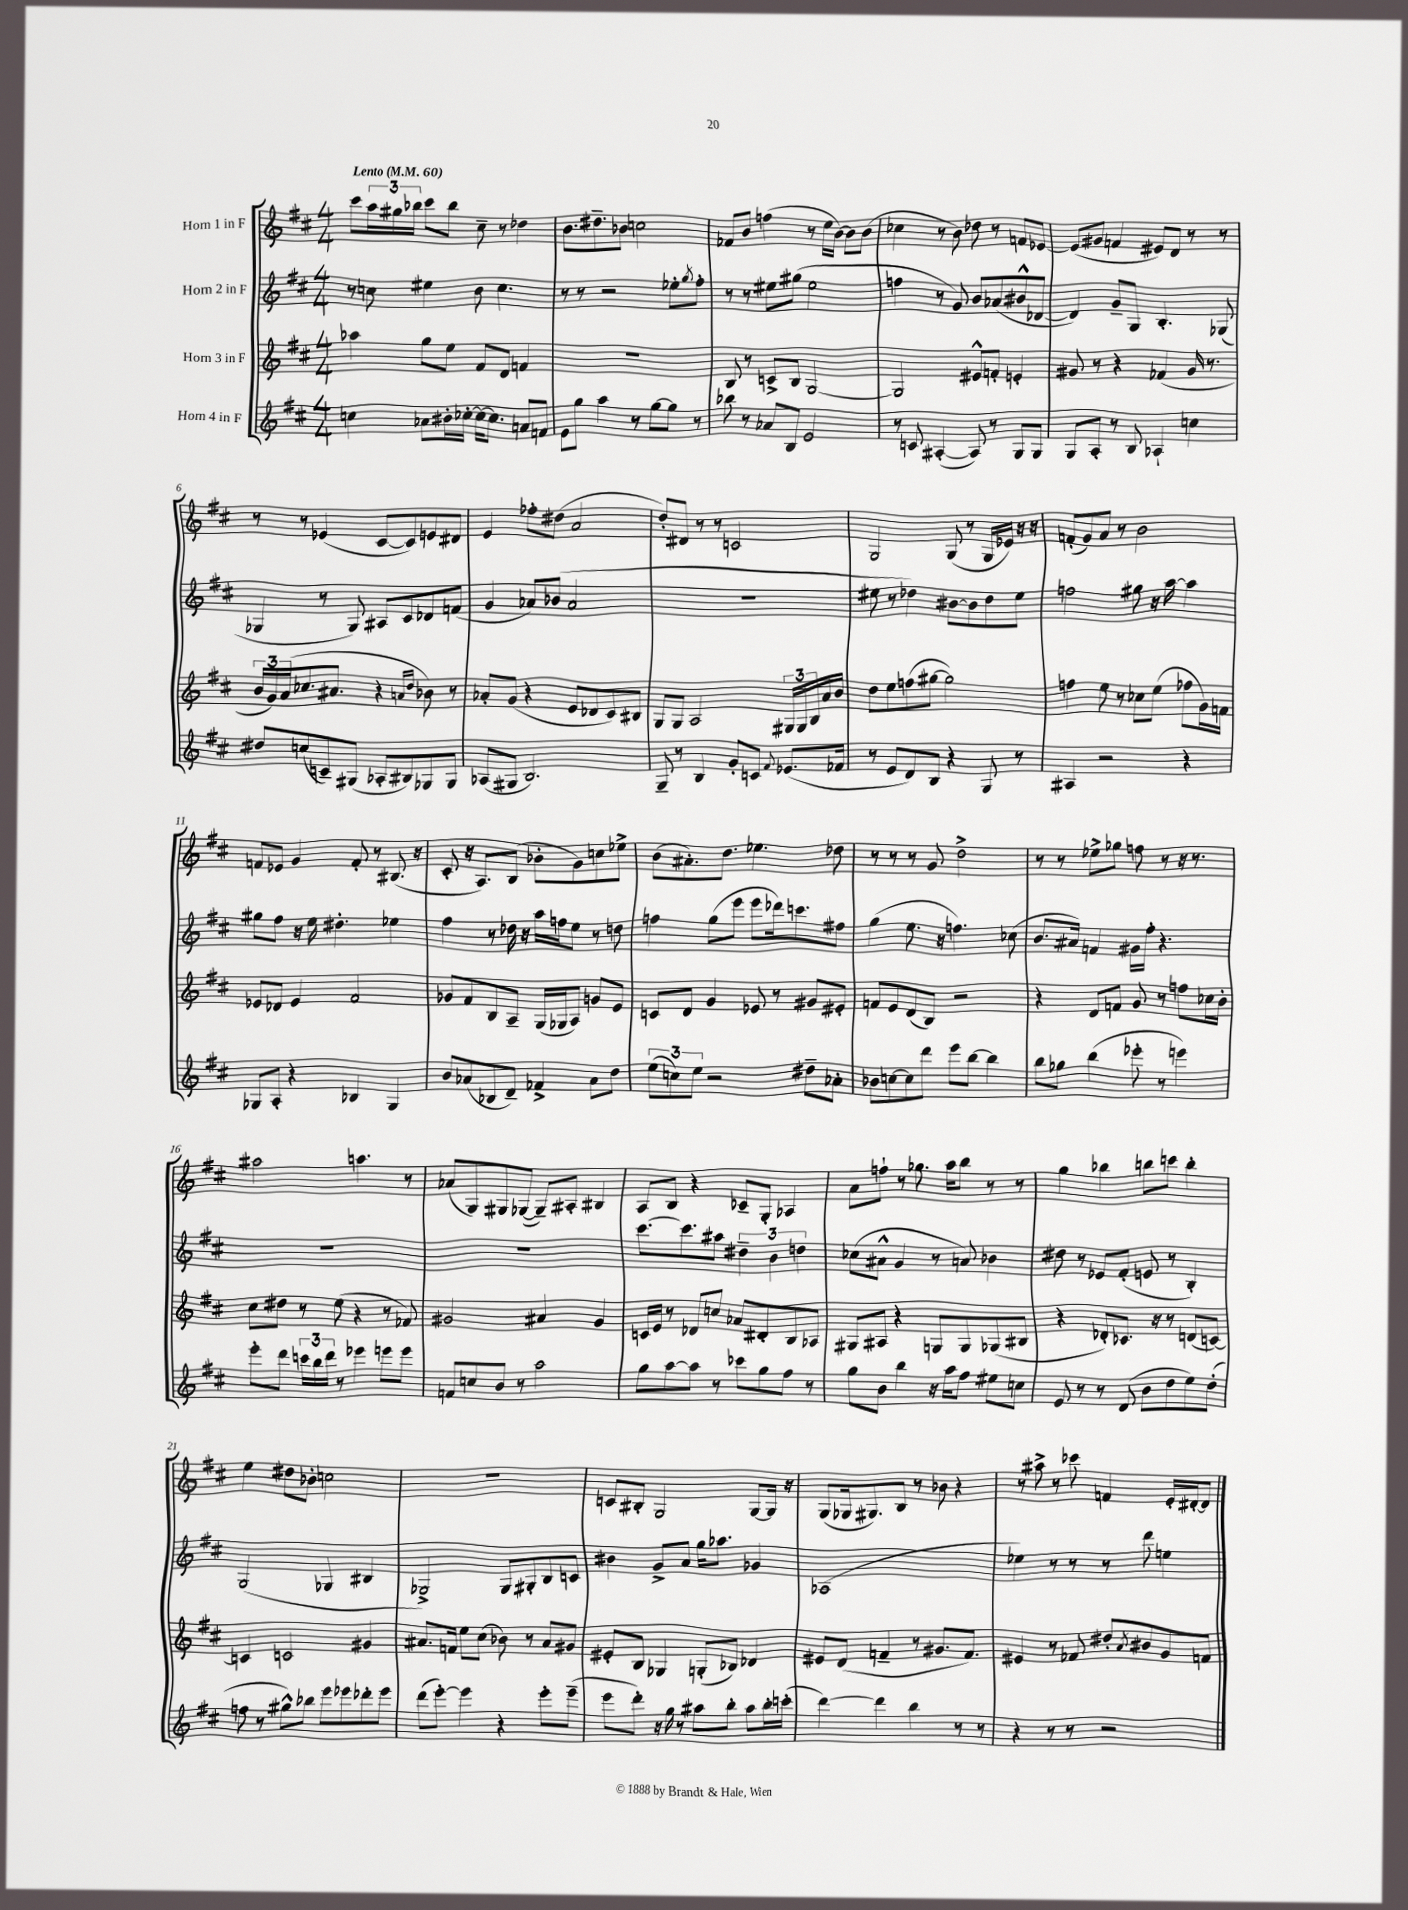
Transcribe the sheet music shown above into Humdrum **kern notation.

**kern	**kern	**kern	**kern
*staff4	*staff3	*staff2	*staff1
*clefG2	*clefG2	*clefG2	*clefG2
*k[f#c#]	*k[f#c#]	*k[f#c#]	*k[f#c#]
*M4/4	*M4/4	*M4/4	*M4/4
*MM60	*MM60	*MM60	*MM60
4cc	4aa-	8r	8ccc#
.	.	8cc	24aa
.	.	.	24gg#
.	.	.	24bb-
8a-	8gg	4ee#	8ccc#
16b#'	8ee	.	8bb-
[16cc-'	.	.	.
16cc-_	8f#	8b	8cc#~
8.cc-]	.	.	.
.	8d	4.cc	8r
8a	4f	.	4dd-
8f	.	.	.
=	=	=	=
8e	1r	8r	8.b
8gg	.	8r	.
.	.	.	8.dd#~
4aa	.	2r	.
.	.	.	8b-
8r	.	.	2cc
[8gg	.	.	.
8gg]	.	8ee-'	.
.	.	8qgg	.
8r	.	8ff#'	.
=	=	=	=
8bb-	8B	8r	8f-
8r	8r	8r	8b
8a-	8c^	8ee#	(4ff
8B	8B	(8gg#	.
2e	[2G	2ee#	8r
.	.	.	16ee
.	.	.	[16b)
.	.	.	8b]
.	.	.	(8b
=	=	=	=
8r	2G]	4ff	4cc-
8c	.	.	.
([4A#'	.	8r	8r
.	.	8g)	8b)
8A#])	8e#^^	8b	8dd-
8r	8f'	(8a-	8r
8G	4e'	8b#^^	8f
8G	.	[8d-	[8e-
=	=	=	=
8G	8g#	4d-])	(8e-]
8A'	8r	.	8g#
8r	4r	8g~	4f
8B	.	8G	.
4A-`	(4f-	4.B'	8e#)
.	.	.	8d
4cc	16g#	.	8r
.	8.r	.	.
.	.	(8G-	8r
=	=	=	=
8dd#	24b	4G-	8r
.	24g)	.	.
.	(24a	.	.
(8cc	8.cc-	.	8r
8c~)	.	8r	(4e-
.	8.a#	.	.
(8G#	.	8G-)	.
8A-'	4r	8A#	[8c#
8B#)	.	8c#	8c#])
.	16qqa	.	.
.	16qqdd	.	.
8G-	8b-)	8d-	8e
8G-	8r	(8f	8d#
=	=	=	=
(8A-	8a-'	4g	4e
8G#	(8g	.	.
2.B)	4r	8a-)	8ff-'
.	.	(8b-	(8dd#
.	8e	2a-	2a
.	8d-	.	.
.	8c#)	.	.
.	8B#	.	.
=	=	=	=
8G~	8G	1r	8dd')
8r	8G	.	8d#
4B	2A	.	8r
.	.	.	8r
8g'	.	.	2c
8c	.	.	.
8qqf#	.	.	.
(8.e-	24G#	.	.
.	24G#	.	.
.	24B	.	.
.	16a	.	.
16f-	16b	.	.
=	=	=	=
8r	8dd	8ee#	2G
8e	8ee	8r	.
8d)	(8ff	4dd-)	.
8B	[8gg#	.	.
4r	2gg#])	[8b#	(8G
.	.	8b#]	8r
8G	.	8dd-	16G
.	.	.	16e-)
8r	.	8ee#	16r
.	.	.	16r
=	=	=	=
4A#	4ff	2ff	(8f'
.	.	.	8g)
2r	8ee	.	8a
.	8r	.	8r
.	8cc-	8gg#	2b
.	(8ee	16r	.
.	.	[16aa	.
4r	8ff-	4aa]	.
.	16g)	.	.
.	16f	.	.
=	=	=	=
8G-	8e-	8gg#	8f
8A'	8d-	8ff#	8e-
4r	4e-	16r	4g
.	.	16ee	.
.	.	4.dd#'	.
4B-	2f#	.	8f'
.	.	.	8r
4G-	.	4ee-	(8.B#
.	.	.	16r
=	=	=	=
8b	8g-	4ff#	8c#'
(8a-	8f#	.	16r
.	.	.	8.A)
8B-	8B	8r	.
8d~)	8A~	16dd-	(8B
.	.	16r	.
4f-^	(16G	16aa	8b-'
.	16G-	16ff	.
.	8A)	8ee	8g)
8a-	8g	8r	8cc
8dd	8e	8dd	8ee-^
=	=	=	=
(12ee	8c	4ff	(8b
12cc)	.	.	.
.	8d	.	8.a#')
12ee	.	.	.
2r	4g	(8gg	.
.	.	.	8.dd
.	.	8eee	.
.	8e-	8eee	4.ee-
.	8r	16ddd-)	.
.	.	8.ccc	.
8dd#~	8g#	.	.
8a-'	8e#'	8ff#	8dd-
=	=	=	=
8b-	8f	(4gg	8r
[8cc	8e	.	8r
8cc]	(8d	8.ee	8r
8ddd	8B)	.	8g
.	.	16r	.
8eee	2r	4.ff)	2dd^
[8bb	.	.	.
4bb]	.	.	.
.	.	(8cc-	.
=	=	=	=
8bb	4r	8.b	8r
8gg-	.	.	8r
.	.	16a#)	.
(4bb	8d	4f	8ee-^
.	8f	.	8gg-
8eee-'	8g	16g#	8ff
.	.	16ff#'	.
8r	8r	4.r	8r
4eee)	8ff	.	16r
.	.	.	8.r
.	16cc-	.	.
.	16b'	.	.
=	=	=	=
8eee'	8cc#	1r	2aa#
8ddd	8dd#	.	.
24ccc	8r	.	.
24bb	.	.	.
24ddd	.	.	.
8r	(8ee	.	.
4eee-	4r	.	4.aa
8eee	8r	.	.
8eee	8f-)	.	8r
=	=	=	=
8f	2g#	1r	(8a-
8cc	.	.	8G)
8b	.	.	8G#
8r	.	.	([8G-
2aa	4a#	.	8G-~])
.	.	.	8A#'
.	4g#	.	4B#
=	=	=	=
8gg	16c	[8.ccc#	8A
.	16e	.	.
[8aa	8r	.	8B
.	.	8.ccc#]	.
8aa]	8d-	.	4r
8r	8cc	8aa#	.
8ccc-	8a-	6dd#~	8c-~
8gg	8d#'	.	8G'
.	.	6b	.
8ff#	8B	.	4A-
.	.	6dd	.
8r	8A-	.	.
=	=	=	=
8gg	8G#	(8cc-	8a
8b	8A#	8a#^^	8ff`
4bb	4r	4g	8r
.	.	.	8.gg-
16r	8G	8r	.
16aa	.	.	16aa
8ff#	8G	8a)	8bb
8ee#	(8G-	4b-	8r
8cc	8B#	.	8r
=	=	=	=
8e	4r	8dd#	4gg
8r	.	8r	.
8r	8d-')	8e-	4bb-
(8d	8.c-	(8f#'	.
8b	.	8e	8bb
.	16r	.	.
8dd	8r	8r	8ccc
8ee)	(8d	4B')	4bb'
(8dd'	[8c)	.	.
=	=	=	=
8ff	4c]	(2G	4ee
8r	.	.	.
8gg#^^)	2c	.	8dd#
8bb-	.	.	8b-'
8eee	.	4G-	2cc
8eee-	.	.	.
8ddd-'	4g#	4B#	.
8eee-	.	.	.
=	=	=	=
(8ddd	8.a#	2G-^)	1r
[8eee')	.	.	.
.	16f	.	.
4eee]	8ee	.	.
.	(8cc#	.	.
4r	8b-)	8G-	.
.	8r	8G#'	.
8eee'	8a#	8B	.
(8eee~	8g#	8c	.
=	=	=	=
8eee	8e#'	4b#	8c
8ddd')	8B	.	8B#'
16r	4G-	8g^	2G
16gg	.	.	.
8r	.	8a	.
8aa#	(8G'	16gg	.
.	.	8.aa-	.
8bb'	8B-)	.	.
8aa#	4d-	4g-	[8G
16bb'	.	.	16G]
(16ccc'	.	.	16r
=	=	=	=
[4ddd)	8e#	(1A-	(8G
.	(8d	.	16G-
.	.	.	8.G#)
4ddd]	4f~	.	.
.	.	.	8B
4bb	8r	.	8r
.	8.g#	.	8b-
8r	.	.	4r
.	8.f)	.	.
8r	.	.	.
=	=	=	=
4r	4e#	4ee-)	8r
.	.	.	8aa#^
8r	8r	8r	8r
8r	8f-	8r	8ccc-
2r	8dd#'	8r	4f
.	8qa	.	.
.	8b#	8ddd	.
.	8g	4ee	16e'
.	.	.	[16d#'
.	8f	.	8d#]
==	==	==	==
*-	*-	*-	*-
